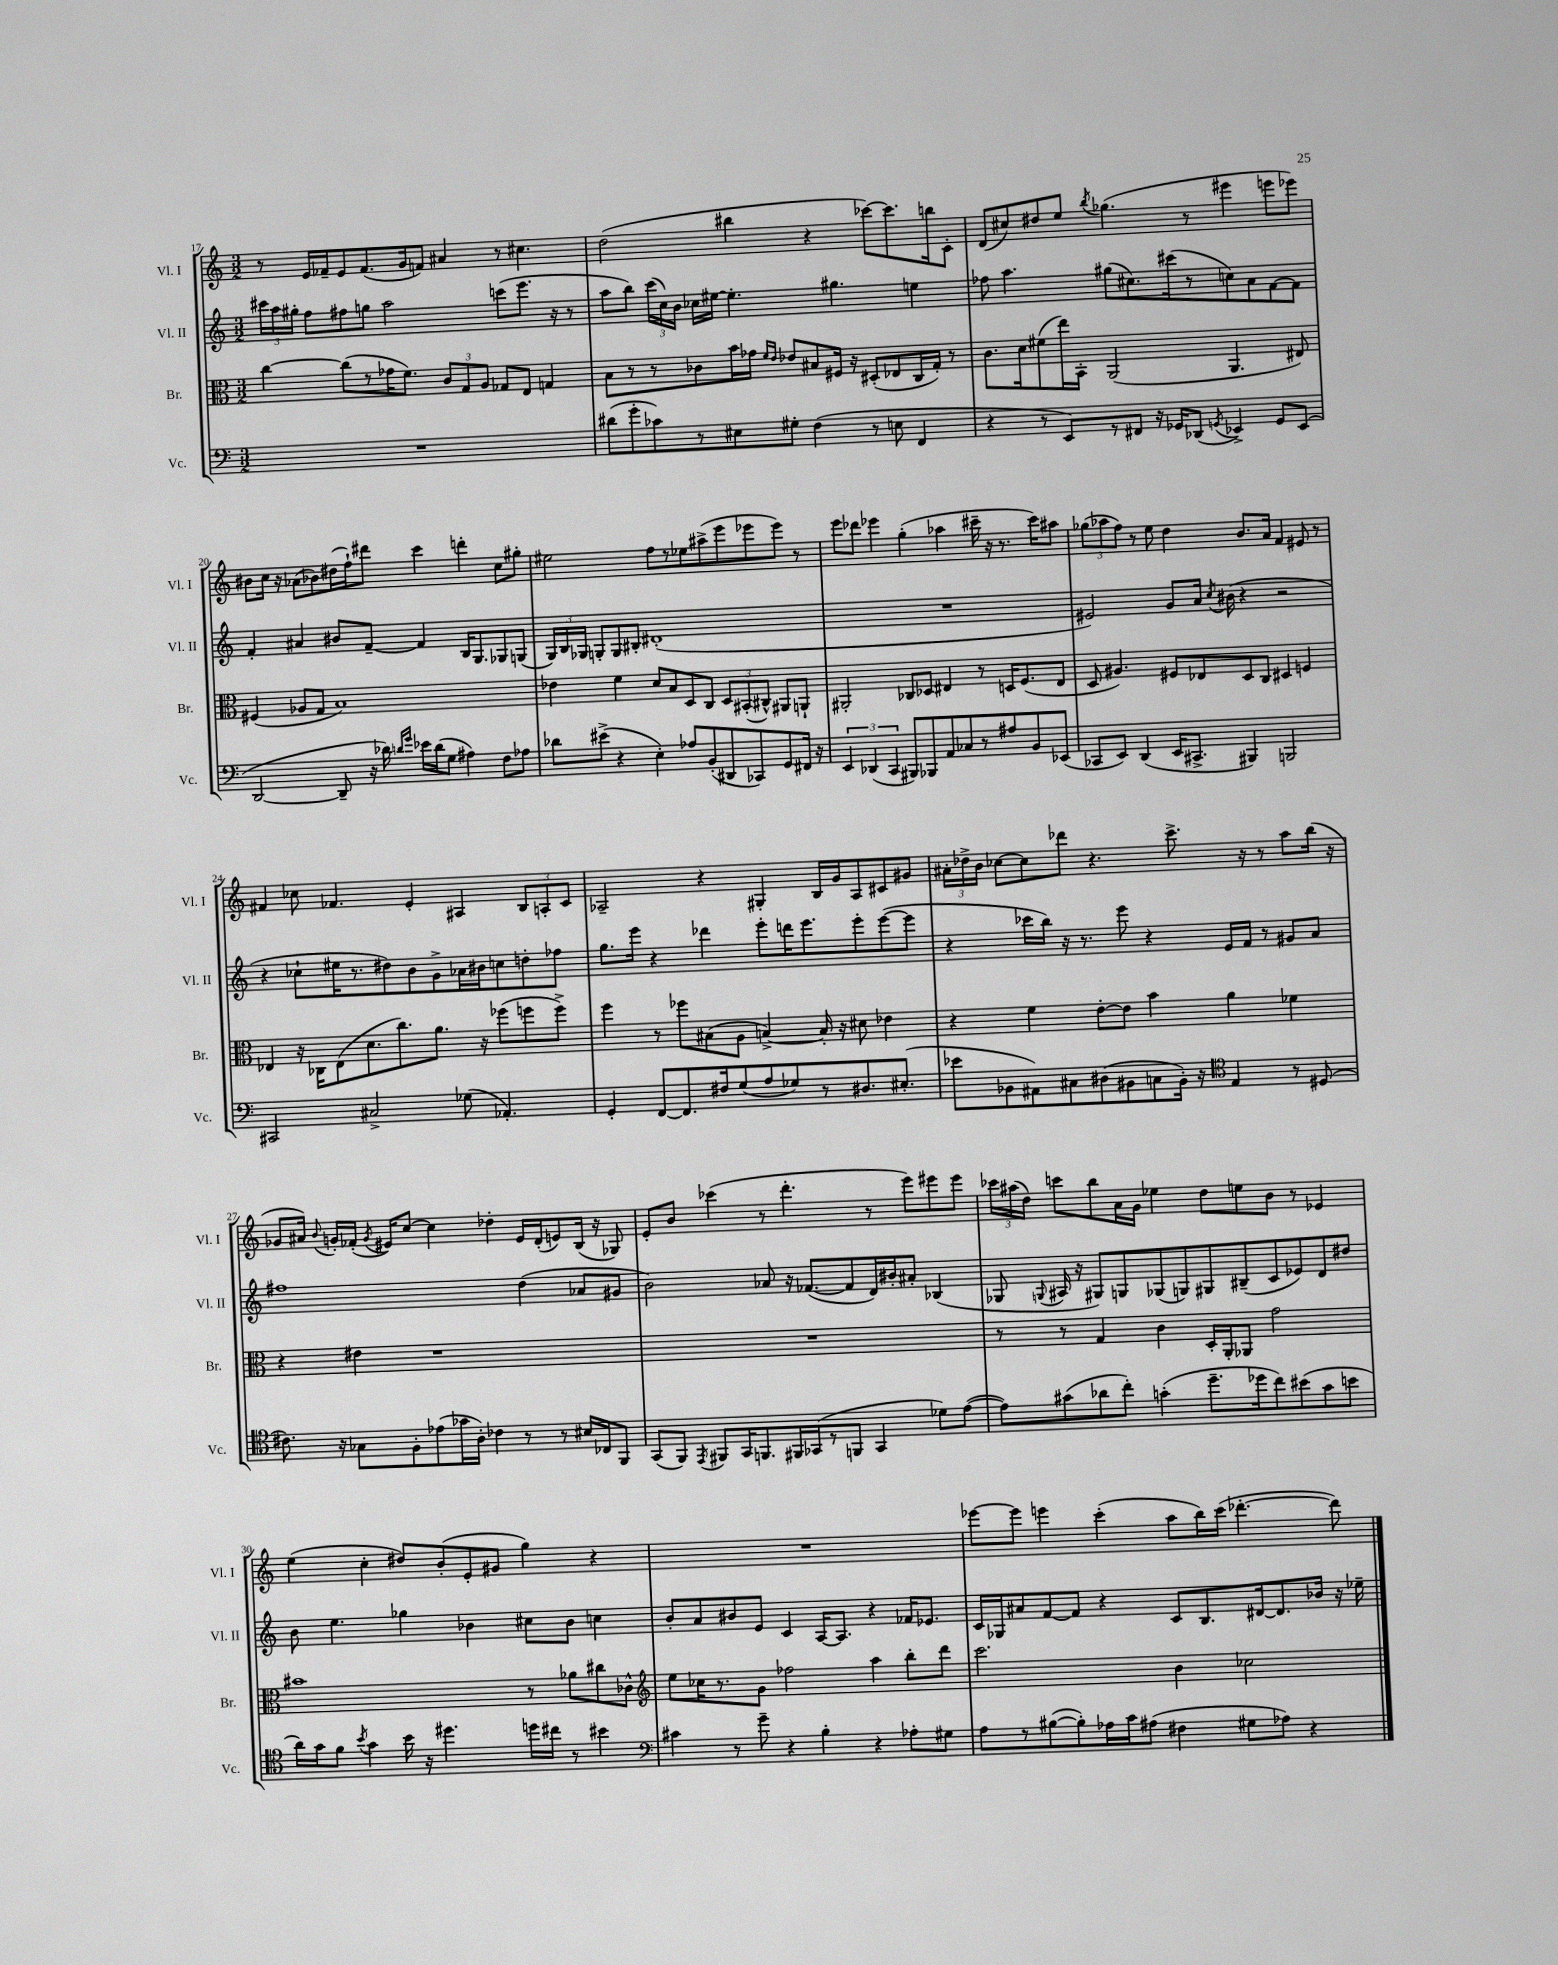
<<
\new StaffGroup <<
\new Staff = "s0" \with { instrumentName = "Vl. I" shortInstrumentName = "Vl. I" } {
    \clef treble \key c \major \numericTimeSignature \time 3/2
    \autoBeamOff r8 e'16[ fes'16-- e'8 fes'8.( g'16 f'8]) ais'4 r8 cis''4. |
    d''2( bis''4 r4 ces'''8[~) ces'''8. b''16 c'8]-. |
    d'8[( cis''8) dis''8 e''8] \acciaccatura { b''8 } ges''4.( r8 eis'''4 e'''8[ ees'''8]) |
    bis'8[ c''16] r16 aes'8[( bes'8) dis''16( f''16-!) dis'''8] c'''4 d'''4-. c''8[ gis''8]-. |
    eis''2 f''8[ r8 ees''8 ais''8->( e'''8 ees'''8 ees'''8]) r8 |
    e'''8[ des'''8] ees'''4 g''4-.( aes''4 cis'''16-- r16 r8. cis'''16[) ais''8] |
    \tuplet 3/2 { ges''8[( aes''8 f''8]) } r8 e''8 d''4 b'8.[ a'16] f'4 eis'8 r8 |
    fis'4 ces''8 fes'4. e'4-. ais4 \tuplet 3/2 { b8[ a8-. c'8] } |
    aes2-- r4 gis4-. b16[ g'16 aes8 cis'8 gis'8] |
    \tuplet 3/2 { ais'16[-. des''16-> b'16] } ces''8[~ ces''8 des'''8] r4. c'''8.-> r16 r8 a''8[ b''16]( r16 |
    ges'8[ ais'16]) \appoggiatura { b'8 } g'16[-. fes'16]-.( \acciaccatura { g'8 } eis'16[) c''8]~ c''4 des''4-. eis'16[ d'16-.( e'8) b16]( r16 ges8) |
    e'8[-. b'8] ces'''4( r8 d'''4.-. r8 e'''8[) eis'''8 eis'''8] |
    \tuplet 3/2 { ces'''16[ ais''16( d''16]) } c'''8[ b''8 a'16 g'16] ees''4 d''8[ e''8 b'8] r8 ees'4 |
    e''4( c''4-. dis''8[) b'8-.( e'8-. gis'8] g''4) r4 |
    R1. |
    ees'''8[~ ees'''8] e'''4 c'''4-.( a''8[ b''16) c'''16]( des'''4.~-. des'''8) \bar "|." |
}
\new Staff = "s1" \with { instrumentName = "Vl. II" shortInstrumentName = "Vl. II" } {
    \clef treble \key c \major \numericTimeSignature \time 3/2
    \autoBeamOff \tuplet 3/2 { cis'''16[ a''16 gis''16]-. } f''8[ fis''8 g''8] a''2 c'''8[( e'''8.] r16 r8 |
    a''8[ b''8]) \tuplet 3/2 { c'''16[( c''16) b'16] } ces''16[ eis''16]~ eis''4.-. gis''4. e''4 |
    fes''8 a''4. gis''8[( cis''8.) cis'''16( r8 c''8) a'8 f'8~ f'8] |
    f'4-. ais'4 bis'8[ f'8]~-- f'4 b16[ g8. ges8 g8]( |
    \tuplet 3/2 { g16[) b16 ges16] } g8[-. g8 bis8]-. dis'1-.( |
    R1. |
    eis'2) g'8[ a'16] \acciaccatura { c''8 } bis'16( r4 r2 |
    r4 ces''8[-! eis''16 r8. dis''8) b'8 g'8-> aes'16 bis'16 c''8 d''8-. fes''8] |
    g''8.[ e'''16] r4 des'''4 e'''8[-. d'''16 e'''8. e'''8-. e'''8~( e'''8] |
    r4 ces'''16[ b''16]) r16 r8. e'''8 r4 e'16[ f'16] r8 gis'8[ a'8] |
    fis''1 d''4( aes'8[ gis'8] |
    b'2) aes'8 r16 fes'8.[~( fes'8 d'16) bis'16-. ais'8]-. bes4( |
    ges8 \appoggiatura { g8 } ais16 r16 gis8[) g8 ges8( g8) gis8 bis8--( c'8 ees'8) d'8 dis''8] |
    b'8 e''4. ges''4 bes'4 cis''8[ bes'8] c''4 |
    b'8[-. a'8 bis'8 e'8] c'4 a16[~ a8.] r4 fes'16[ ees'8.] |
    c'16[ ges16 ais'8 f'8~ f'8] r4 c'8[ b8. dis'16~ dis'8. bes'16] r16 ees''16-- \bar "|." |
}
\new Staff = "s2" \with { instrumentName = "Br." shortInstrumentName = "Br." } {
    \clef alto \key c \major \numericTimeSignature \time 3/2
    \autoBeamOff c''4~ c''8[( r8 ges'16 f'8.]) \tuplet 3/2 { c'8[ g8 a8] } ges8[ e8] g4 |
    b8[ r8 r8 ces'8 b'16 ges'16] \grace { f'16[ e'16] } ees'8[ bis8 fis16] r16 dis8[-.( ees8 c16 g16]-.) r8 |
    c'8.[ d'16 fis'8( e''16) b,16]-. a,2( a,4. eis8) |
    fis4( aes8[ g8] b1) |
    ees'4 f'4 d'8[ b8 d8 c8] \tuplet 3/2 { d8[ bis,8-.( cis8]-^) } ais,8[ a,8]-! |
    ais,2-. ces8[ des8] eis4 r8 d16[ f8.( eis8] |
    d8 ais4.) fis8[ ees8 d8 c8] dis4 f4 |
    ees4 r16 ces16[ ees8( d'8. c''8.) a'8.] r16 fes''8[( f''8 f''8]->) |
    f''4 r8 fes''8[ bis8( a8] b4~->) b16-. r16 dis'8 ees'4 |
    r4 f'4 e'8[~-. e'8] b'4 a'4 fes'4 |
    r4 eis'4 r1 |
    R1. |
    r8 r8 g4 c'4 d16[-. a,16-. aes,8] g'2 |
    bis'1 r8 aes'8[ cis''8 ces'8]-^ |
    \clef treble e''8[ ces''16 r8. g'8] fes''2 a''4 b''8[-. d'''8] |
    c'''2. b'4 ces''2 \bar "|." |
}
\new Staff = "s3" \with { instrumentName = "Vc." shortInstrumentName = "Vc." } {
    \clef bass \key c \major \numericTimeSignature \time 3/2
    \autoBeamOff R1. |
    dis'8[( g'8-. ces'8) r8 eis8 gis8]-. f4( r8 e8 f,4 |
    r4 r8 e,8[) r8 fis,8] r16 ges,16[ des,8]( \acciaccatura { g,8 } ees,4->) g,8[ ees,8]( |
    d,2~ d,8-- r16 des'16) \grace { d'16[ g'16] } ees'16[ d'16( g8] ais4) f8[ aes8] |
    des'8[ eis'8]->( r4 e4-.) aes8[ b,8-.( dis,8 ces,8) g,8 fis,16] r16 |
    \tuplet 3/2 { e,4 des,4( c,4 } bis,,8[) bes,,8 a,8 ces8 r8 ais8 b,8 ees,8]( |
    ces,8[ e,8]) d,4( e,16[ cis,8.]-> bis,,4) b,,2 |
    cis,2 cis2-> ges8( aes,4.-.) |
    g,4-. f,8[~ f,8. fis16 g8( a8 ges8) r8 dis8. eis8.]-.( |
    ees'8[ bes,8 ais,8) cis8 dis8( bis,8 c8 bis,16]-.) r16 \clef tenor e4 r8 dis8( |
    cis'8.) r16 ges8[ f8-. ees'8( ges'16 a16]-.) ces'4 r8 r8 bis16[ ces16 f,8] |
    g,8[( f,8]) \acciaccatura { e,8 } fis,8[ g,16 f,8. fis,16 ges,16( r8 f,8] ges,4 des'8[) e'8]~( |
    e'8[) gis'8( aes'8 c''8]-.) g'4-.( d''8.[-- des''16 c''8) bis'8( g'8 b'8] |
    a'16[) g'16 f'8] \acciaccatura { b'8 } g'4 b'16 r16 dis''4. d''16[ cis''16] r8 bis'4 |
    \clef bass cis'4 r8 g'8-- r4 b4-. r4 aes8[-. gis8] |
    a8[ r8 bis8~( bis8-.) aes16 c'16 ais8]( fis4 gis8[ aes8]) r4 \bar "|." |
}
>>
>>
\layout { \context { \Score currentBarNumber = #17 } }
